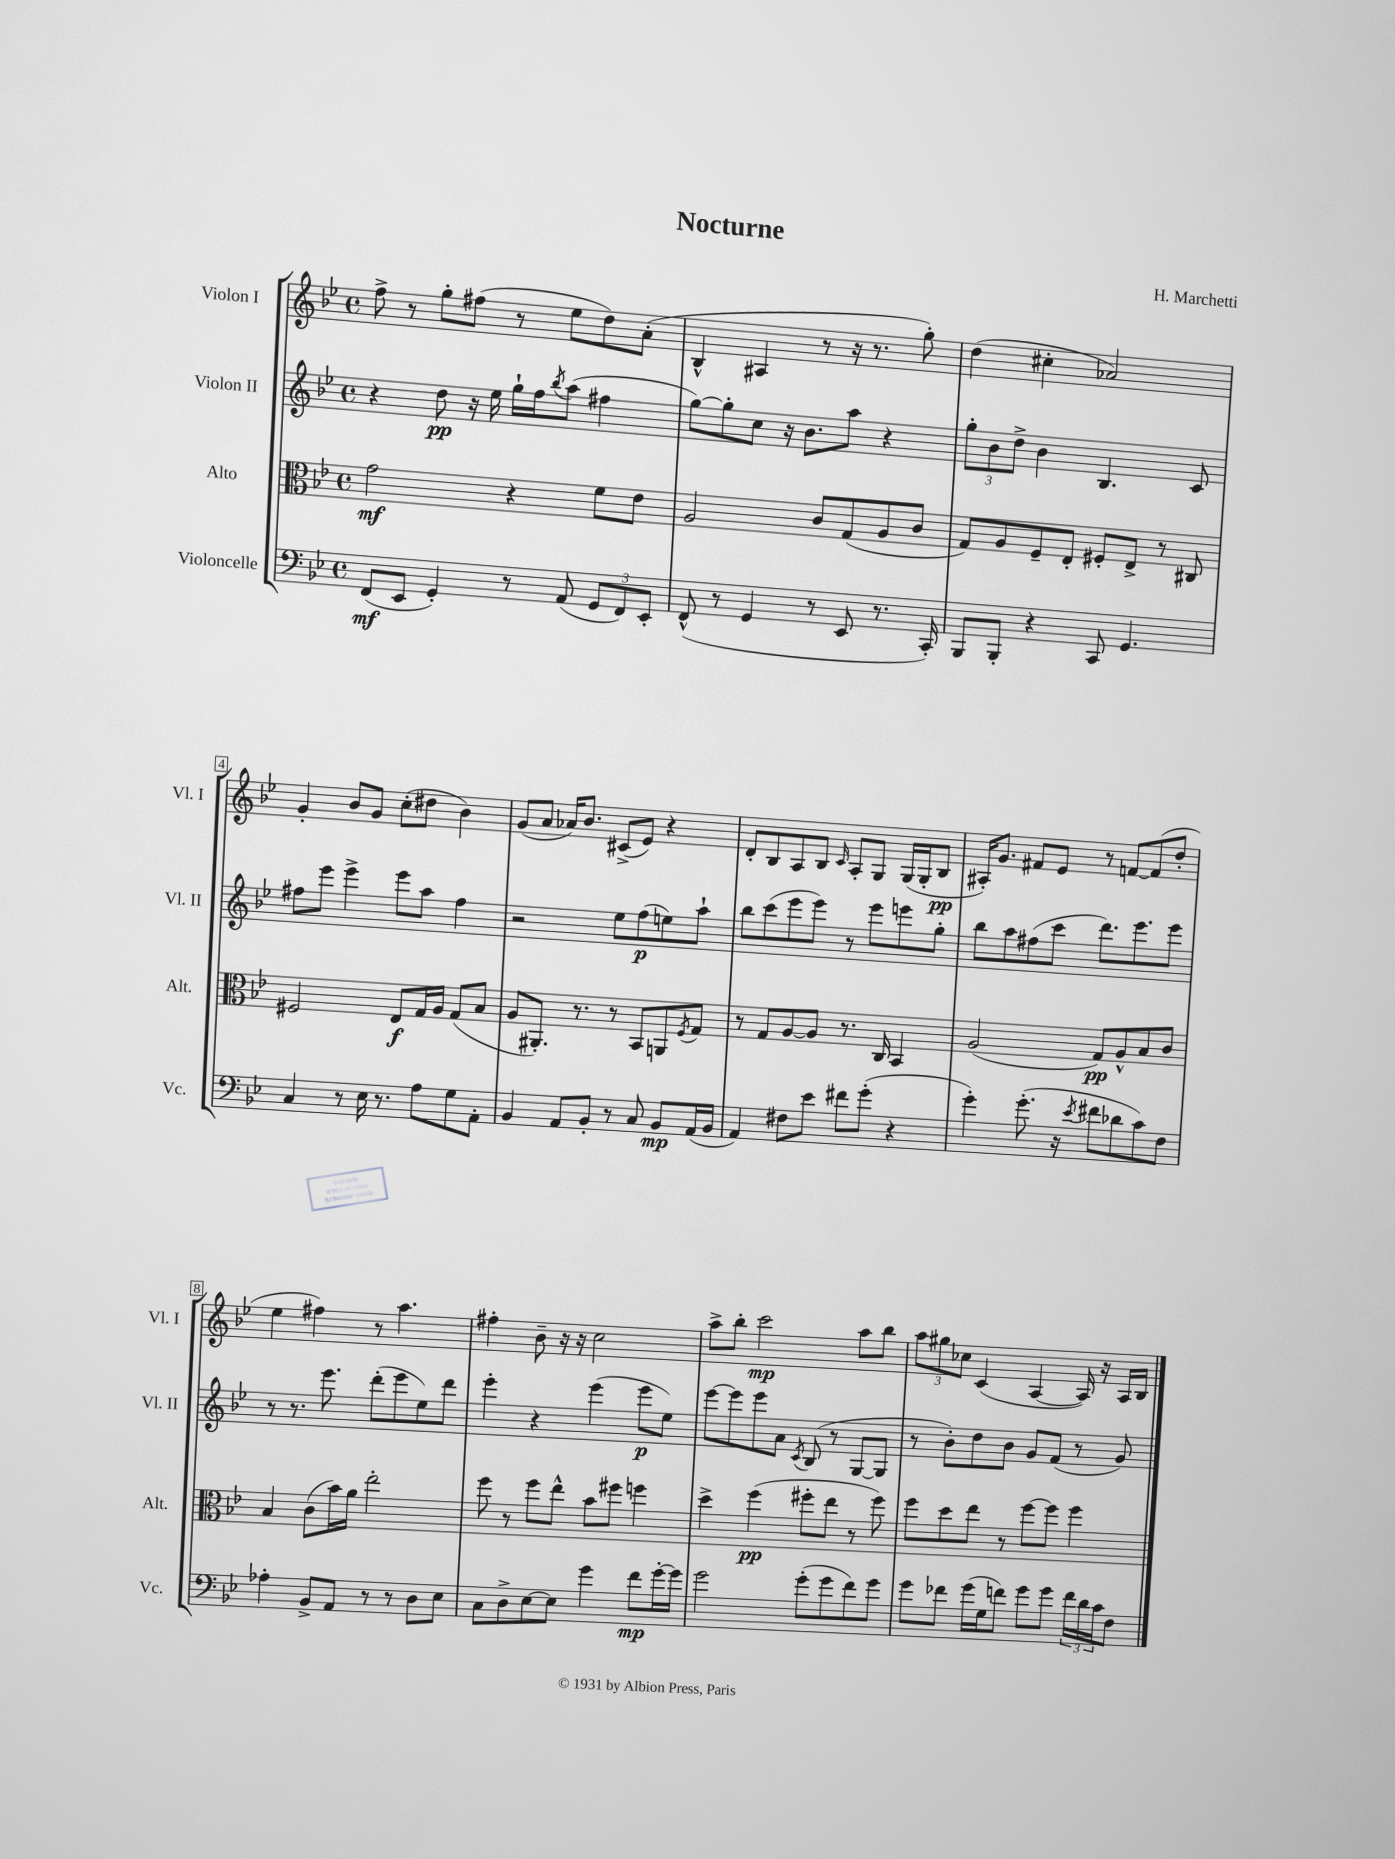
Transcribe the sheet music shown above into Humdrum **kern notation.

**kern	**kern	**kern	**kern
*staff4	*staff3	*staff2	*staff1
*clefF4	*clefC3	*clefG2	*clefG2
*k[b-e-]	*k[b-e-]	*k[b-e-]	*k[b-e-]
*M4/4	*M4/4	*M4/4	*M4/4
*met(c)	*met(c)	*met(c)	*met(c)
(8FF/L	2g\	4r	8ff^\
8EE-/J	.	.	8r
4GG'/)	.	8dd\	8gg'\L
.	.	16r	(8ff#\J
.	.	16ee-\	.
8r	4r	16gg`\LL	8r
.	.	16ff\J	.
.	.	8qbb-/	.
(8AA/	.	(8aa\J	8ee-\L
12GG/L	8f\L	4ff#\	8dd\)
12FF/)	.	.	.
.	8e-\J	.	(8a'\J
12EE-'/J	.	.	.
=	=	=	=
(8FF^^/	2A/	[8gg\L)	4B-^^/
8r	.	8gg'\]	.
4GG/	.	8cc\J	4A#/
.	.	16r	.
.	.	8.b-\L	.
8r	8c/L	.	8r
8EE-/	(8G/	8aa\J	16r
.	.	.	8.r
8.r	8A/	4r	.
.	8c/J	.	8gg'\)
16CC'/)	.	.	.
=	=	=	=
8BBB-/L	8G/L)	12gg'\L	(4dd\
.	.	12b-\	.
8BBB-'/J	8A/	.	.
.	.	12dd^\J	.
4r	8F~/	4b-\	4cc#'\
.	8E-'/J	.	.
8CC/	8F#'/L	4.B-/	2a-/)
4.GG/	8E-^/J	.	.
.	8r	.	.
.	8C#/	8c/	.
=	=	=	=
4C/	2F#/	8ff#\L	4g'/
.	.	8eee-\J	.
8r	.	4eee-^\	8b-/L
16E-\	.	.	8g/J
8.r	.	.	.
.	8E-/L	8eee-\L	(8cc'\L
8A\L	16G/L	8aa\J	8dd#\J
.	16A/JJ	.	.
8G\	(8G/L	4ff#\	4b-\)
8AA'\J	8B-/J	.	.
=	=	=	=
4BB-/	8A/L	2r	(8g/L
.	8.AA#'/J)	.	8a/J
8AA/L	.	.	16a-/LK)
.	8.r	.	8.b-/J
8BB-'/J	.	.	.
8r	8r	8ee-\L	(8c#^/L
8C/	8BB-/L	(8ff\	8e-/J)
8BB-/L	8AA/	8ee\)	4r
.	8qF/	.	.
(16AA/L	8G/J	8aa`\J	.
16BB-/JJ	.	.	.
=	=	=	=
4AA/)	8r	8bb-\L	8d'/L
.	8G/L	(8ccc\	8B-/
8F#\L	[8A/	8eee-\	8A/
8e-\J	8A/]J	8eee-\J)	8B-/J
.	.	.	16qqc/
8f#\L	8.r	8r	8A'/L
(8g'\J	.	8eee-\L	8G/J
.	16C/	.	.
4r	4BB-/	8eee\	(16G/LL
.	.	.	16G'/J
.	.	8gg'\J	8B-/J
=	=	=	=
4g'\)	(2A/	8bb-\L	16A#'/LK)
.	.	.	8.g/J
.	.	8aa\	.
(8.g'\	.	(8ff#\	8f#/L
.	.	8ccc\J	8e-/J
16r	.	.	.
8qe-/	.	.	.
8f#\L	8G/L)	8.ddd\L)	8r
8d-\	8A^^/	.	[8f/L
.	.	8.eee-\	.
8c\)	8B-/	.	(8f/]
8F\J	8c/J	8eee-\J	8dd'/J
=	=	=	=
4A-'\	4B-/	8r	4ee-\
.	.	8.r	.
8BB-^/L	(8c\L	.	4ff#\)
.	.	8.eee-\	.
8AA/J	16b-\L)	.	.
.	16a\JJ	.	.
8r	2ee-'\	(8ddd'\L	8r
8r	.	8eee-\	4.aa\
8D\L	.	8ee-\)	.
8E-\J	.	8ddd\J	.
=	=	=	=
8C\L	8ff\	4eee-'\	4ff#'\
8D^\	8r	.	.
[8E-\	8ff\L	4r	8b-~\
8E-\]J	8ee-^^\J	.	16r
.	.	.	16r
4g\	8b-\L	(4eee-\	2cc\
.	8ff#\J	.	.
8f\L	4ff\	8eee-\L	.
[16g'\L	.	8ee-\J)	.
16g\]JJ	.	.	.
=	=	=	=
2g\	4dd^\	[8eee-\L	8aa^\L
.	.	8eee-\]	8bb-'\J
.	(4ff\	8eee-\	2ccc\
.	.	8a\J	.
.	.	8qc/	.
(8g'\L	8ff#'\L	(8B-/	.
8g\	8ee-\J	8r	.
8f\)	8r	[8G/L	8aa\L
8g\J	8ff#\)	8G/]J	8bb-\J
=	=	=	=
8g\L	8ff\L	8r	12aa\L
.	.	.	12gg#\
8f-\J	8dd\	8b-'\L)	.
.	.	.	12cc-\J
(16g\LL	8ee-\J	8dd\	(4c/
16G\J	.	.	.
8f\J)	8r	8b-\J	.
8g\L	[8ff\L	8g/L	[4A/
8g\J	8ff\]J	(8f/J	.
24f\LL	4ff\	8r	16A/])
24d\	.	.	.
.	.	.	16r
24c\J	.	.	.
8F\J	.	8g/)	16A/LL
.	.	.	16B-/JJ
==	==	==	==
*-	*-	*-	*-
